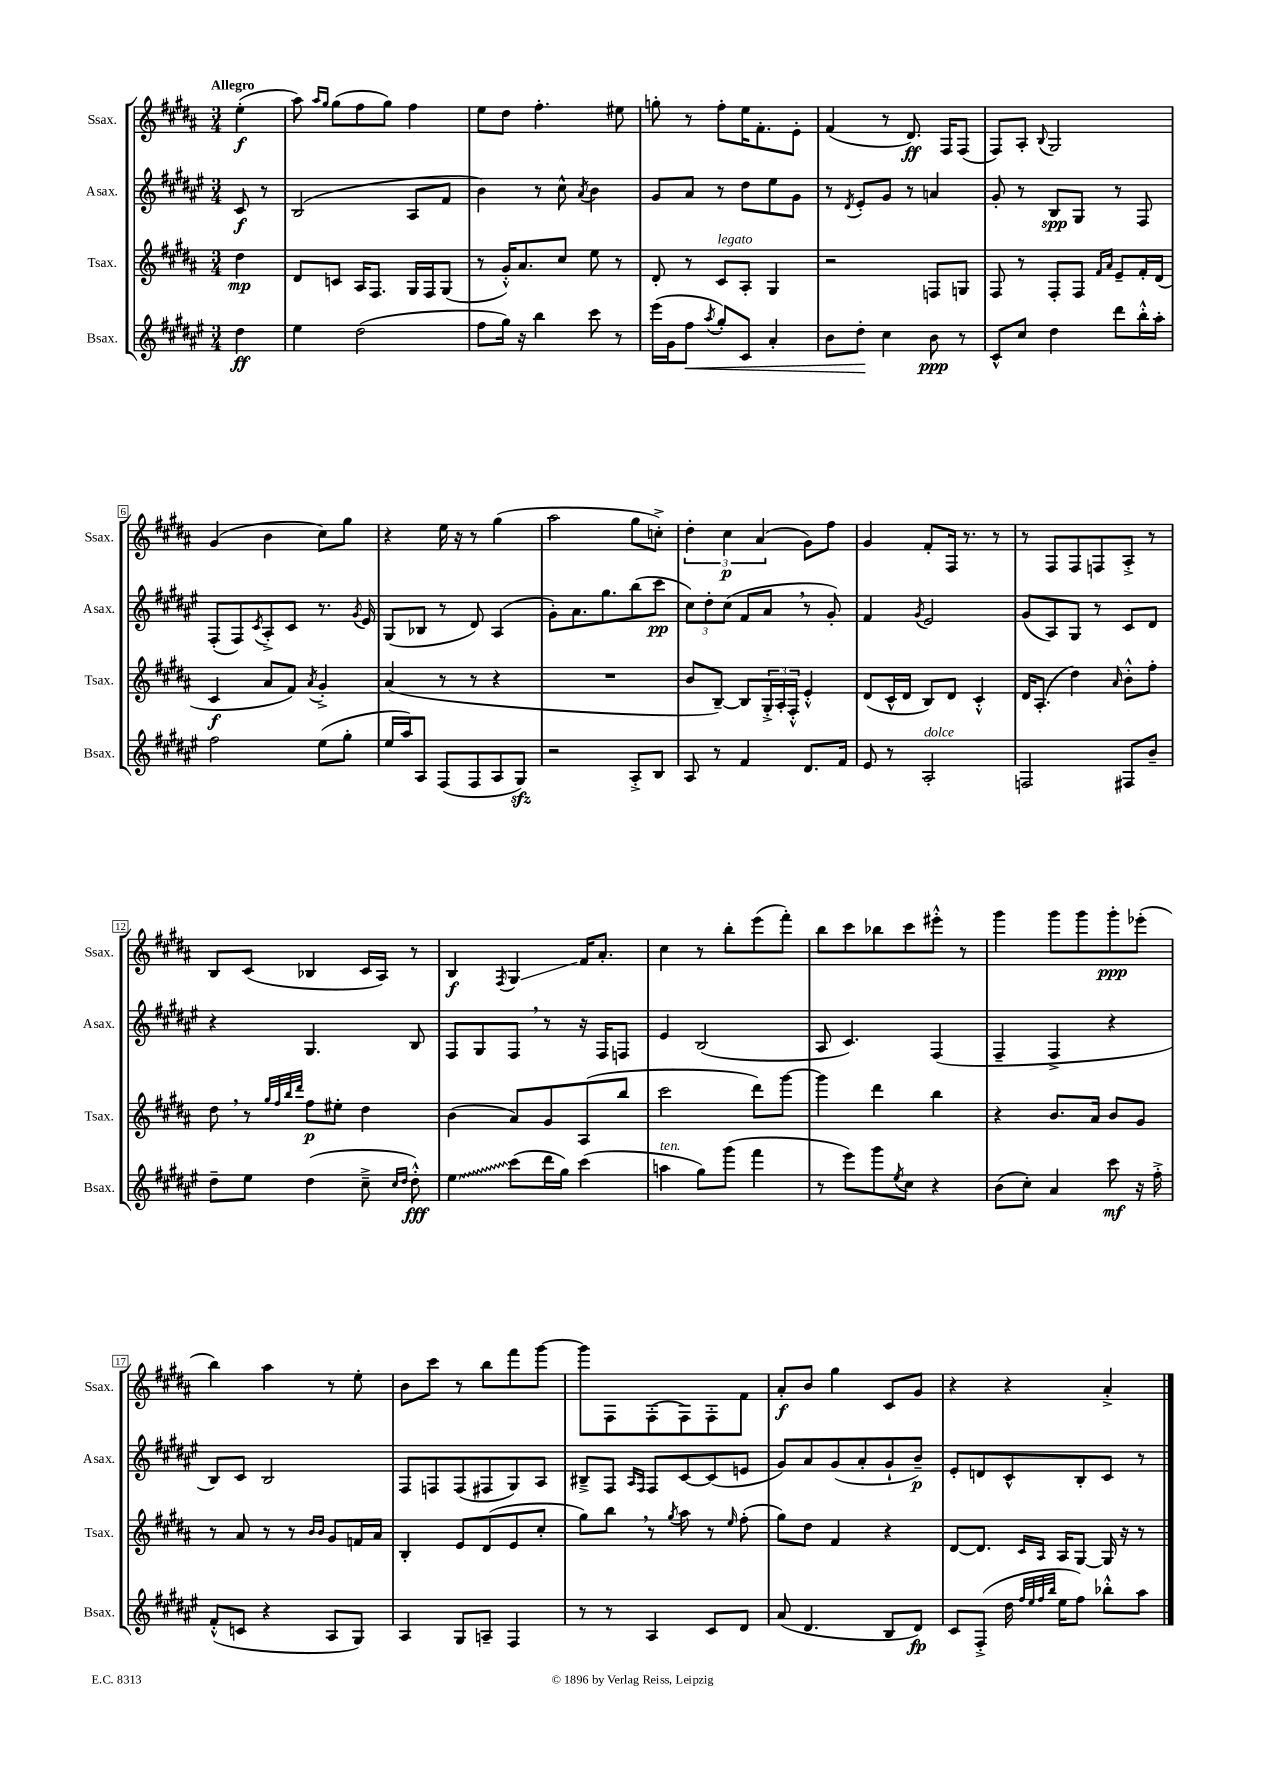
<<
\new StaffGroup <<
\new Staff = "s0" \with { instrumentName = "Ssax." shortInstrumentName = "Ssax." } {
    \clef treble \key b \major \numericTimeSignature \time 3/4 \partial 4 \tempo "Allegro"
    e''4-.\f( |
    ais''8) \grace { ais''16 gis''16 } gis''8( fis''8 gis''8) fis''4 |
    e''8 dis''8 fis''4.-. eis''8 |
    g''8-. r8 fis''8-. e''16 fis'8.-. e'8-. |
    fis'4( r8 dis'8.\ff) fis16 fis8( |
    fis8) ais8-. \appoggiatura { b8 } gis2 |
    gis'4( b'4 cis''8) gis''8 |
    r4 e''16 r16 r8 gis''4( |
    ais''2 gis''8 c''8-.->) |
    \tuplet 3/2 { dis''4-. cis''4\p ais'4( } gis'8) fis''8 |
    gis'4 fis'8-. fis16 r8. r8 |
    r8 fis8 fis8 f8 ais8-.-> r8 |
    b8 cis'8( bes4 cis'16 ais16) r8 |
    b4\f \acciaccatura { fis8 } gis4\glissando fis'16 ais'8.-. |
    cis''4 r8 b''8-. e'''8( fis'''8-.) |
    b''8 cis'''8 bes''8 cis'''8 eis'''8-.-^ r8 |
    gis'''4 gis'''8 gis'''8 gis'''8-.\ppp ees'''8-.( |
    b''4) ais''4 r8 e''8-. |
    b'8 cis'''8 r8 b''8 fis'''8 gis'''8~ |
    gis'''8 fis8 fis8-.( fis8) fis8-. fis'8 |
    ais'8-.\f b'8 gis''4 cis'8 gis'8 |
    r4 r4 ais'4-.-> \bar "|." |
}
\new Staff = "s1" \with { instrumentName = "Asax." shortInstrumentName = "Asax." } {
    \clef treble \key fis \major \numericTimeSignature \time 3/4 \partial 4
    cis'8\f r8 |
    b2( ais8 fis'8 |
    b'4) r8 cis''8-^ \acciaccatura { ais'8 } b'4 |
    gis'8 ais'8 r8 dis''8 eis''8 gis'8 |
    r8 \acciaccatura { dis'8 } eis'8-. gis'8 r8 a'4 |
    gis'8-. r8 b8\spp gis8 r8 fis8 |
    fis8-.( fis8) \acciaccatura { cis'8 } ais8-.-> cis'8 r8. \acciaccatura { gis'8 } eis'16 |
    gis8( bes8 r8 dis'8) ais4( |
    gis'8-.) ais'8. gis''8. b''8( cis'''8\pp |
    \tuplet 3/2 { cis''8) dis''8-. cis''8( } fis'8 ais'8 \breathe r8 gis'8-.) |
    fis'4 \acciaccatura { gis'8 } eis'2 |
    gis'8( ais8) gis8 r8 cis'8 dis'8 |
    r4 gis4. b8 |
    fis8 gis8 fis8 \breathe r8 r16 fis16 f8 |
    eis'4 b2( |
    ais8 cis'4.) fis4( |
    fis4-- fis4-> r4 |
    b8) cis'8 b2 |
    fis8 f8 f8( fis8 gis8) ais8 |
    bis8---> fis8 \grace { ais16 fis16 } fis8 cis'8~ cis'8( e'8 |
    gis'8) ais'8 gis'8( ais'8-. gis'8-! b'8--\p) |
    eis'8-. d'8 cis'8-^ b8-. cis'8 r8 \bar "|." |
}
\new Staff = "s2" \with { instrumentName = "Tsax." shortInstrumentName = "Tsax." } {
    \clef treble \key b \major \numericTimeSignature \time 3/4 \partial 4
    dis''4\mp |
    dis'8 c'8 ais16 fis8. gis16 fis16 gis8( |
    r8 gis'16-.-^) ais'8. cis''8 e''8 r8 |
    dis'8-. r8 cis'8^\markup { \italic "legato" } ais8-. gis4 |
    r2 f8 g8 |
    fis8 r8 fis8-. fis8 \grace { fis'16 ais'16 } e'8-- fis'16-. dis'16( |
    cis'4\f ais'8 fis'8) \acciaccatura { ais'8 } gis'4-.-> |
    ais'4( r8 r8 r4 |
    R2. |
    b'8 b8~--) b8 \tuplet 3/2 { gis16-.-> ais16-. fis16-.-^ } e'4-.-^ |
    dis'8( cis'16-^ dis'16 b8) dis'8 cis'4-.-^ |
    dis'16 ais8.-.( dis''4) \grace { ais'16 } b'8-.-^ fis''8-. |
    dis''8 \breathe r8 \grace { gis''32 fis''32 b''32 dis'''32 } fis''8\p eis''8-. dis''4 |
    b'4( ais'8) gis'8 ais8( b''8 |
    cis'''2 dis'''8) gis'''8~ |
    gis'''4 dis'''4 b''4 |
    r4 b'8. ais'16 b'8 gis'8 |
    r8 ais'8 r8 r8 \grace { b'16 b'16 } gis'8 f'16 ais'16 |
    b4-. e'8 dis'8( e'8 cis''8-. |
    gis''8) b''8 \breathe r8 \acciaccatura { gis''8 } ais''8 r8 \grace { e''16 } fis''8-.( |
    gis''8) dis''8 fis'4 r4 |
    dis'8~ dis'8. \grace { cis'16 ais16 } ais16 gis8~ gis16 r16 r8 \bar "|." |
}
\new Staff = "s3" \with { instrumentName = "Bsax." shortInstrumentName = "Bsax." } {
    \clef treble \key fis \major \numericTimeSignature \time 3/4 \partial 4
    dis''4\ff |
    eis''4 dis''2( |
    fis''8 gis''16) r16 b''4 cis'''8 r8 |
    eis'''16( gis'16 fis''8\< \acciaccatura { ais''8 } gis''8-.) cis'8 ais'4-. |
    b'8 dis''8-.\! cis''4 b'8\ppp r8 |
    cis'8-^ cis''8 dis''4 dis'''8 b''16-.-^ ais''16-. |
    fis''2 eis''8( gis''8-. |
    eis''16 ais''16) ais8 fis8( fis8 ais8 gis8\sfz) |
    r2 ais8-.-> b8 |
    ais8 r8 fis'4 dis'8. fis'16 |
    eis'8 r8 ais2-.^\markup { \italic "dolce" } |
    f2 fis8 b'8-- |
    dis''8-- eis''8 dis''4( cis''8---> \grace { cis''16 dis''16 } dis''8-.-^\fff) |
    \once \override Glissando.style = #'zigzag eis''4\glissando cis'''8( dis'''16 gis''16) cis'''4( |
    a''4^\markup { \italic "ten." } gis''8) gis'''8( fis'''4 |
    r8 eis'''8) gis'''8 \acciaccatura { eis''8 } cis''8 r4 |
    b'8( cis''8-.) ais'4 cis'''8\mf r16 fis''16-.-> |
    fis'8-.-^( c'8 r4 ais8 gis8) |
    ais4 gis8 a8-- fis4 |
    r8 r8 ais4 cis'8 dis'8 |
    ais'8( dis'4. b8 dis'8\fp) |
    cis'8 fis8-.->( dis''16 \grace { fis''32 eis''32 fis''32 b''32 } eis''16 fis''8) bes''8-.-^ ais''8 \bar "|." |
}
>>
>>
\layout { \context { \Score \override BarNumber.stencil = #(make-stencil-boxer 0.1 0.3 ly:text-interface::print) } }
